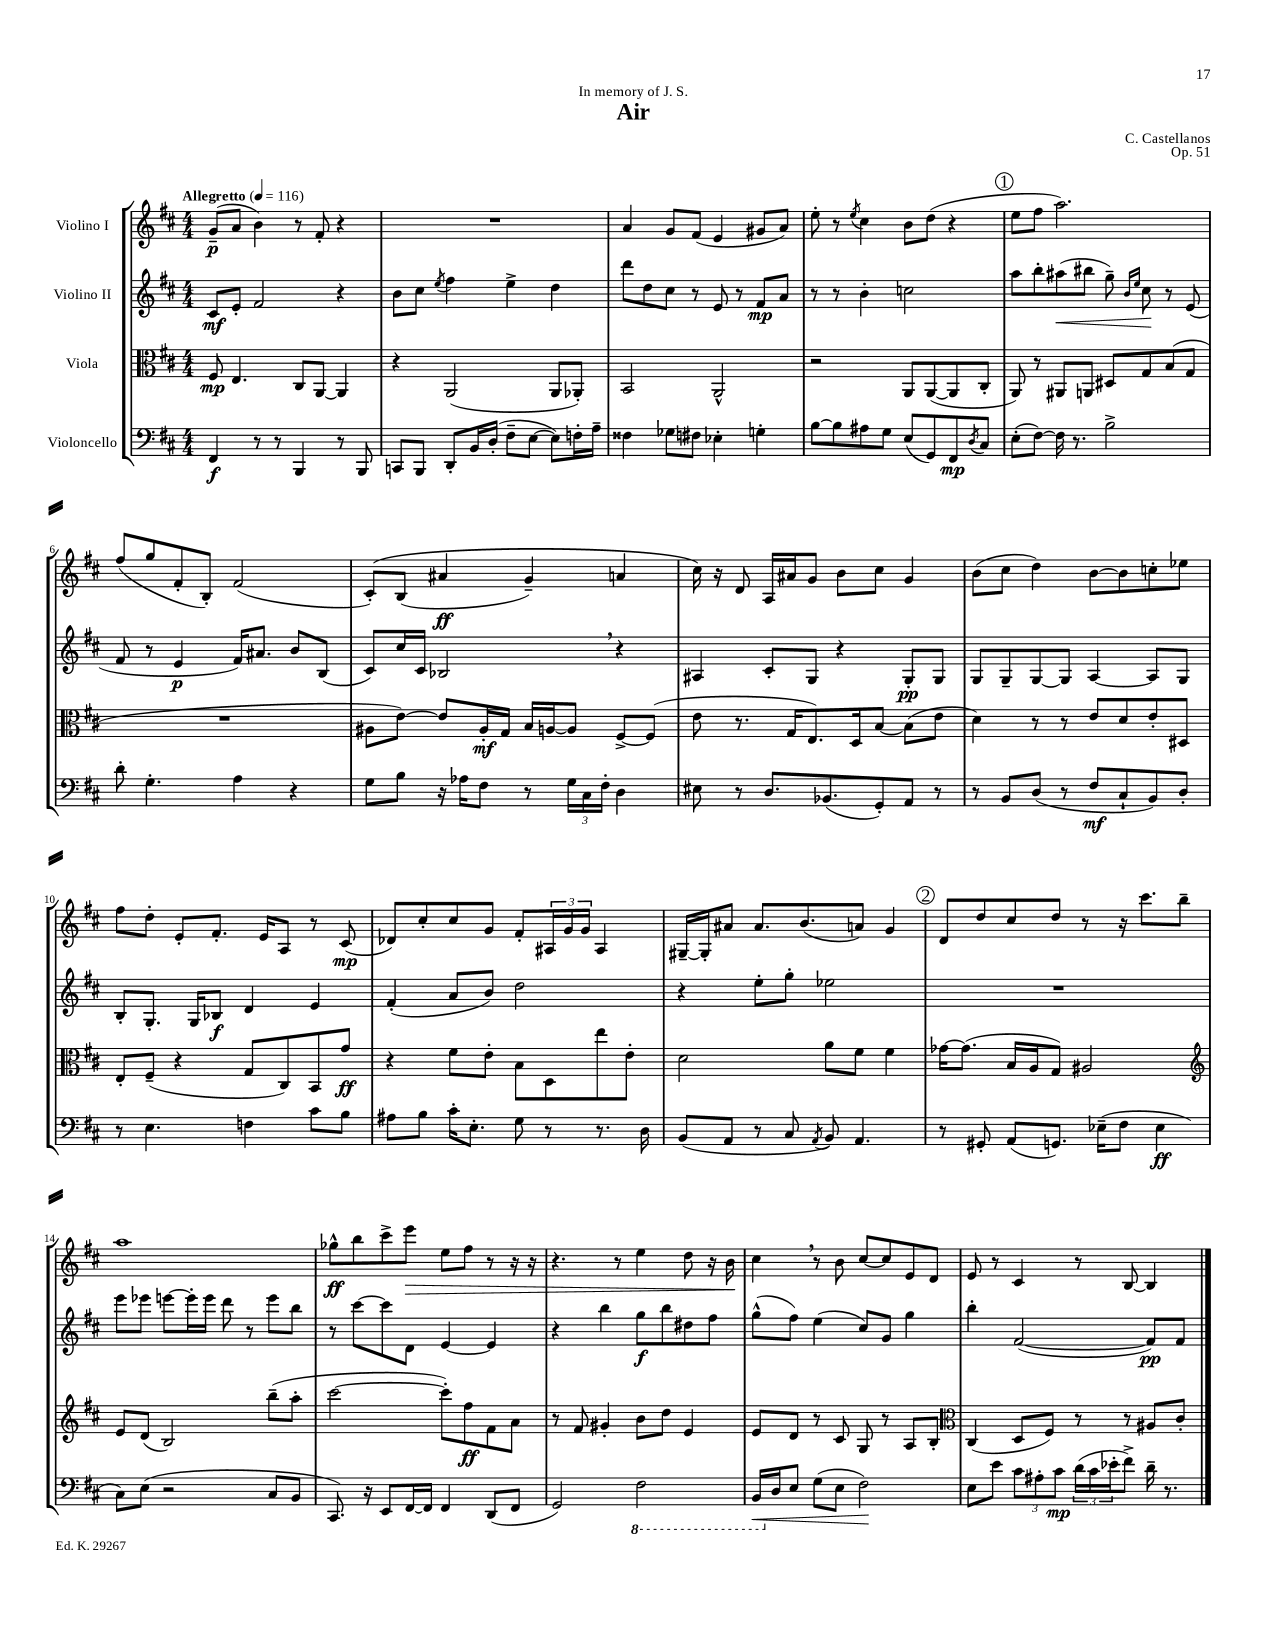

**kern	**dynam	**kern	**dynam	**kern	**dynam	**kern	**dynam
*part4	*part4	*part3	*part3	*part2	*part2	*part1	*part1
*staff4	*staff4	*staff3	*staff3	*staff2	*staff2	*staff1	*staff1
*I"Violoncello	*	*I"Viola	*	*I"Violino II	*	*I"Violino I	*
*clefF4	*	*clefC3	*	*clefG2	*	*clefG2	*
*k[f#c#]	*	*k[f#c#]	*	*k[f#c#]	*	*k[f#c#]	*
*M4/4	*	*M4/4	*	*M4/4	*	*M4/4	*
*MM116	*	*MM116	*	*MM116	*	*MM116	*
=1	=1	=1	=1	=1	=1	=1	=1
!	!	!	!	!	!	!LO:TX:a:B:t=Allegretto	!
4FF#/	f	8F#/	mp	8c#/L	mf	(8g~/L	p
.	.	4.E/	.	8e'/J	.	8a/J	.
8r	.	.	.	2f#/	.	4b\)	.
8r	.	.	.	.	.	.	.
4BBB/	.	8C#/L	.	.	.	8r	.
.	.	[8AA/J	.	.	.	8f#'/	.
8r	.	4AA/]	.	4r	.	4r	.
8BBB/	.	.	.	.	.	.	.
=2	=2	=2	=2	=2	=2	=2	=2
8CCn/L	.	4r	.	8b\L	.	1r	.
8BBB/J	.	.	.	8cc#\J	.	.	.
.	.	.	.	8qee/	.	.	.
8DD'/L	.	(2AA/	.	4ff#\	.	.	.
16BB/L	.	.	.	.	.	.	.
(16D'/JJ	.	.	.	.	.	.	.
8F#~\L	.	.	.	4ee^\	.	.	.
[8E\J	.	.	.	.	.	.	.
8E\L])	.	8AA/L	.	4dd\	.	.	.
16Fn'\L	.	8AA-X'/J)	.	.	.	.	.
16A~\JJ	.	.	.	.	.	.	.
=3	=3	=3	=3	=3	=3	=3	=3
4F##X\	.	2BB/	.	8ddd\L	.	4a/	.
.	.	.	.	8dd\	.	.	.
8G-X\L	.	.	.	8cc#\J	.	8g/L	.
8F#X\J	.	.	.	8r	.	(8f#/J	.
4E-X'\	.	2AA^^/	.	8e/	.	4e/	.
.	.	.	.	8r	.	.	.
4Gn'\	.	.	.	8f#/L	mp	8g#X/L	.
.	.	.	.	8a/J	.	8a/J)	.
=4	=4	=4	=4	=4	=4	=4	=4
[8B\L	.	2r	.	8r	.	8ee'\	.
8B\]	.	.	.	8r	.	8r	.
.	.	.	.	.	.	8qee/	.
8A#X\	.	.	.	4b'\	.	4cc#\	.
8G\J	.	.	.	.	.	.	.
(8E/L	.	8AA/L	.	2ccn\	.	8b\L	.
8GG/)	.	([8AA/	.	.	.	(8dd\J	.
8FF#/	mp	8AA/]	.	.	.	4r	.
8qD/	.	.	.	.	.	.	.
8C#/J	.	8C#'/J	.	.	.	.	.
!!LO:REH:place=s1:t=1
=5	=5	=5	=5	=5	=5	=5	=5
(8E'\L	.	8AA/)	.	8aa\L	.	8ee\L	.
[8F#\J)	.	8r	.	8bb'\	.	8ff#\J	.
!	!	!	!	!	!LO:HP:b	!	!
16F#\]	.	8AA#X/L	.	(8aa#X\	<	2.aa\)	.
8.r	.	.	.	.	.	.	.
.	.	8AAn/J	.	8bb#X\J	.	.	.
2B^\	.	8D#X/L	.	8gg~\)	.	.	.
.	.	.	.	16qqb/LL	.	.	.
.	.	.	.	16qqee/JJ	.	.	.
.	.	8G/	.	8cc#\	.	.	.
.	.	(8B/	.	8r	[	.	.
.	.	8G/J	.	(8e/	.	.	.
!!LO:LB:g=z
=6	=6	=6	=6	=6	=6	=6	=6
8d'\	.	1r	.	8f#/	.	(8ff#/L	.
4.G'\	.	.	.	8r	.	8gg/	.
.	.	.	.	4e/	p	8f#'/	.
.	.	.	.	.	.	8B'/J)	.
4A\	.	.	.	16f#/KL)	.	(2f#/	.
.	.	.	.	8.a#X/J	.	.	.
4r	.	.	.	8b/L	.	.	.
.	.	.	.	(8B/J	.	.	.
=7	=7	=7	=7	=7	=7	=7	=7
8G\L	.	8A#X\L	.	8c#/L)	.	(8c#'/L)	.
8B\J	.	[8e\J)	.	16cc#/L	.	(8B/J	.
.	.	.	.	16c#/JJ	.	.	.
16r	.	8e/L]	.	2B-X,/	.	4a#X/	ff
16A-X\KL	.	.	.	.	.	.	.
8F#\J	.	16A#'/L	mf	.	.	.	.
.	.	16G/JJ	.	.	.	.	.
8r	.	16B/LL	.	.	.	4g~/)	.
.	.	[16An/J	.	.	.	.	.
24G\LL	.	8A/J]	.	.	.	.	.
24C#\	.	.	.	.	.	.	.
24F#'\JJ	.	.	.	.	.	.	.
4D\	.	[8F#^/L	.	4r	.	4an/	.
.	.	(8F#/J]	.	.	.	.	.
=8	=8	=8	=8	=8	=8	=8	=8
8E#X\	.	8e\	.	4A#X/	.	16cc#\)	.
.	.	.	.	.	.	16r	.
8r	.	8.r	.	.	.	8d/	.
8.D/L	.	.	.	8c#'/L	.	16A/LL	.
.	.	16G/KL	.	.	.	16a#X/J	.
.	.	8.E/)	.	8G/J	.	8g/J	.
(8.BB-X/	.	.	.	.	.	.	.
.	.	.	.	4r	.	8b\L	.
.	.	16D/k	.	.	.	.	.
8GG'/)	.	[8B/J	.	.	.	8cc#\J	.
8AA/J	.	(8B\L]	.	8G'/L	pp	4g/	.
8r	.	8e\J	.	8G/J	.	.	.
=9	=9	=9	=9	=9	=9	=9	=9
8r	.	4d\)	.	8G/L	.	(8b\L	.
8BB/L	.	.	.	8G~/	.	8cc#\J	.
(8D/J	.	8r	.	[8G/	.	4dd\)	.
8r	.	8r	.	8G/J]	.	.	.
8F#/L	mf	8e/L	.	[4A/	.	[8b\L	.
8C#`/	.	8d/	.	.	.	8b\]	.
8BB/)	.	8e'/	.	8A/L]	.	8ccn'\	.
8D'/J	.	8D#X/J	.	8G/J	.	8ee-X\J	.
!!LO:LB:g=z
=10	=10	=10	=10	=10	=10	=10	=10
8r	.	8E'/L	.	8B'/L	.	8ff#\L	.
4.E\	.	(8F#~/J	.	8.G'/J	.	8dd'\J	.
.	.	4r	.	.	.	8e'/L	.
.	.	.	.	16G/KL	.	.	.
.	.	.	.	8B-X/J	f	8.f#'/J	.
4Fn\	.	8G/L	.	4d/	.	.	.
.	.	.	.	.	.	16e/KL	.
.	.	8C#/)	.	.	.	8A/J	.
8c#\L	.	8BB/	.	4e/	.	8r	.
8B\J	.	8g/J	ff	.	.	(8c#/	mp
=11	=11	=11	=11	=11	=11	=11	=11
8A#X\L	.	4r	.	(4f#'/	.	8d-X/L)	.
8B\J	.	.	.	.	.	8cc#'/	.
16c#'\KL	.	8f#\L	.	8a/L	.	8cc#/	.
8.E'\J	.	.	.	.	.	.	.
.	.	8e'\J	.	8b/J)	.	8g/J	.
8G\	.	8B\L	.	2dd\	.	8f#'/L	.
8r	.	8D\	.	.	.	24A#X/L	.
.	.	.	.	.	.	24g/	.
.	.	.	.	.	.	24g/JJ	.
8.r	.	8ee\	.	.	.	4A#/	.
.	.	8e'\J	.	.	.	.	.
16D\	.	.	.	.	.	.	.
=12	=12	=12	=12	=12	=12	=12	=12
(8BB/L	.	2d\	.	4r	.	[16G#X~/LL	.
.	.	.	.	.	.	16G#'/J]	.
8AA/J	.	.	.	.	.	8a#X/J	.
8r	.	.	.	8ee'\L	.	8.a#/L	.
8C#/	.	.	.	8gg'\J	.	.	.
.	.	.	.	.	.	(8.b/	.
8qAA/	.	.	.	.	.	.	.
8BB/)	.	8a\L	.	2ee-X\	.	.	.
4.AA/	.	8f#\J	.	.	.	8an/J)	.
.	.	4f#\	.	.	.	4g/	.
!!LO:REH:place=s1:t=2
=13	=13	=13	=13	=13	=13	=13	=13
8r	.	[16g-X\KL	.	1r	.	8d/L	.
.	.	(8.g-\J]	.	.	.	.	.
8GG#X'/	.	.	.	.	.	8dd/	.
(8AA/L	.	16B/LL	.	.	.	8cc#/	.
.	.	16A/J	.	.	.	.	.
8.GGn/J)	.	8G/J)	.	.	.	8dd/J	.
.	.	2A#X/	.	.	.	8r	.
(16E-X~\KL	.	.	.	.	.	.	.
8F#\J	.	.	.	.	.	16r	.
.	.	.	.	.	.	8.ccc#\L	.
4E-\	ff	.	.	.	.	.	.
.	.	.	.	.	.	8bb~\J	.
!!LO:LB:g=z
=14	=14	=14	=14	=14	=14	=14	=14
*	*	*clefG2	*	*	*	*	*
8C#\L)	.	8e/L	.	8eee\L	.	1aa	.
(8E\J	.	(8d/J	.	8eee-X\J	.	.	.
2r	.	2B/)	.	[8eeen\L	.	.	.
.	.	.	.	16eee'\L]	.	.	.
.	.	.	.	16eee\JJ	.	.	.
.	.	.	.	8ddd\	.	.	.
.	.	.	.	8r	.	.	.
8C#/L	.	(8bb~\L	.	8eee\L	.	.	.
8BB/J	.	8aa'\J	.	8bb\J	.	.	.
=15	=15	=15	=15	=15	=15	=15	=15
8.CC#/)	.	[2ccc#\	.	8r	.	8gg-X^^\L	ff
.	.	.	.	[8ccc#\L	.	8bb\	.
16r	.	.	.	.	.	.	.
8EE/L	.	.	.	8ccc#\]	.	8ccc#^\	.
!	!	!	!	!	!	!	!LO:HP:b
[16FF#/L	.	.	.	8d\J	.	8eee\J	>
16FF#/JJ]	.	.	.	.	.	.	.
4FF#/	.	8ccc#'\L])	.	[4e/	.	8ee\L	.
.	.	8ff#\	ff	.	.	8ff#\J	.
(8DD/L	.	8f#\	.	4e/]	.	8r	.
8FF#/J	.	8a\J	.	.	.	16r	.
.	.	.	.	.	.	16r	.
=16	=16	=16	=16	=16	=16	=16	=16
2GG/)	.	8r	.	4r	.	4.r	.
.	.	8f#/	.	.	.	.	.
.	.	4g#X'/	.	4bb\	.	.	.
.	.	.	.	.	.	8r	.
*8ba	*	*	*	*	*	*	*
2FF#\	.	8b\L	.	8gg\L	f	4ee\	.
.	.	8dd\J	.	8bb\	.	.	.
.	.	4e/	.	8dd#X\	.	8dd\	.
.	.	.	.	8ff#\J	.	16r	.
.	.	.	.	.	.	16b\	.
.	.	.	.	.	.	.	]
=17	=17	=17	=17	=17	=17	=17	=17
!	!LO:HP:b	!	!	!	!	!	!
16BBB/LL	<	8e/L	.	(8gg^^\L	.	4cc#,\	.
*X8ba	*	*	*	*	*	*	*
16D/J	.	.	.	.	.	.	.
8E/J	.	8d/J	.	8ff#\J)	.	.	.
(8G\L	.	8r	.	(4ee\	.	8r	.
8E\J	.	8c#/	.	.	.	8b\	.
2F#\)	.	8G/	.	8cc#/L)	.	[8cc#/L	.
.	.	8r	.	8g/J	.	8cc#/]	.
.	.	8A/L	.	4gg\	.	8e/	.
.	.	8B'/J	.	.	.	8d/J	.
.	[	.	.	.	.	.	.
=18	=18	=18	=18	=18	=18	=18	=18
*	*	*clefC3	*	*	*	*	*
8E\L	.	(4C#/	.	4bb'\	.	8e/	.
8e\J	.	.	.	.	.	8r	.
12c#\L	.	8D/L	.	([2f#/	.	4c#/	.
12A#X'\	.	.	.	.	.	.	.
.	.	8F#/J)	.	.	.	.	.
12c#\J	mp	.	.	.	.	.	.
(24d\LL	.	8r	.	.	.	8r	.
24c#\	.	.	.	.	.	.	.
24e-X'\J	.	.	.	.	.	.	.
8f#^\J)	.	8r	.	.	.	[8B/	.
16d~\	.	8A#X/L	.	8f#/L])	pp	4B/]	.
8.r	.	.	.	.	.	.	.
.	.	8c#'/J	.	8f#/J	.	.	.
==	==	==	==	==	==	==	==
*-	*-	*-	*-	*-	*-	*-	*-
